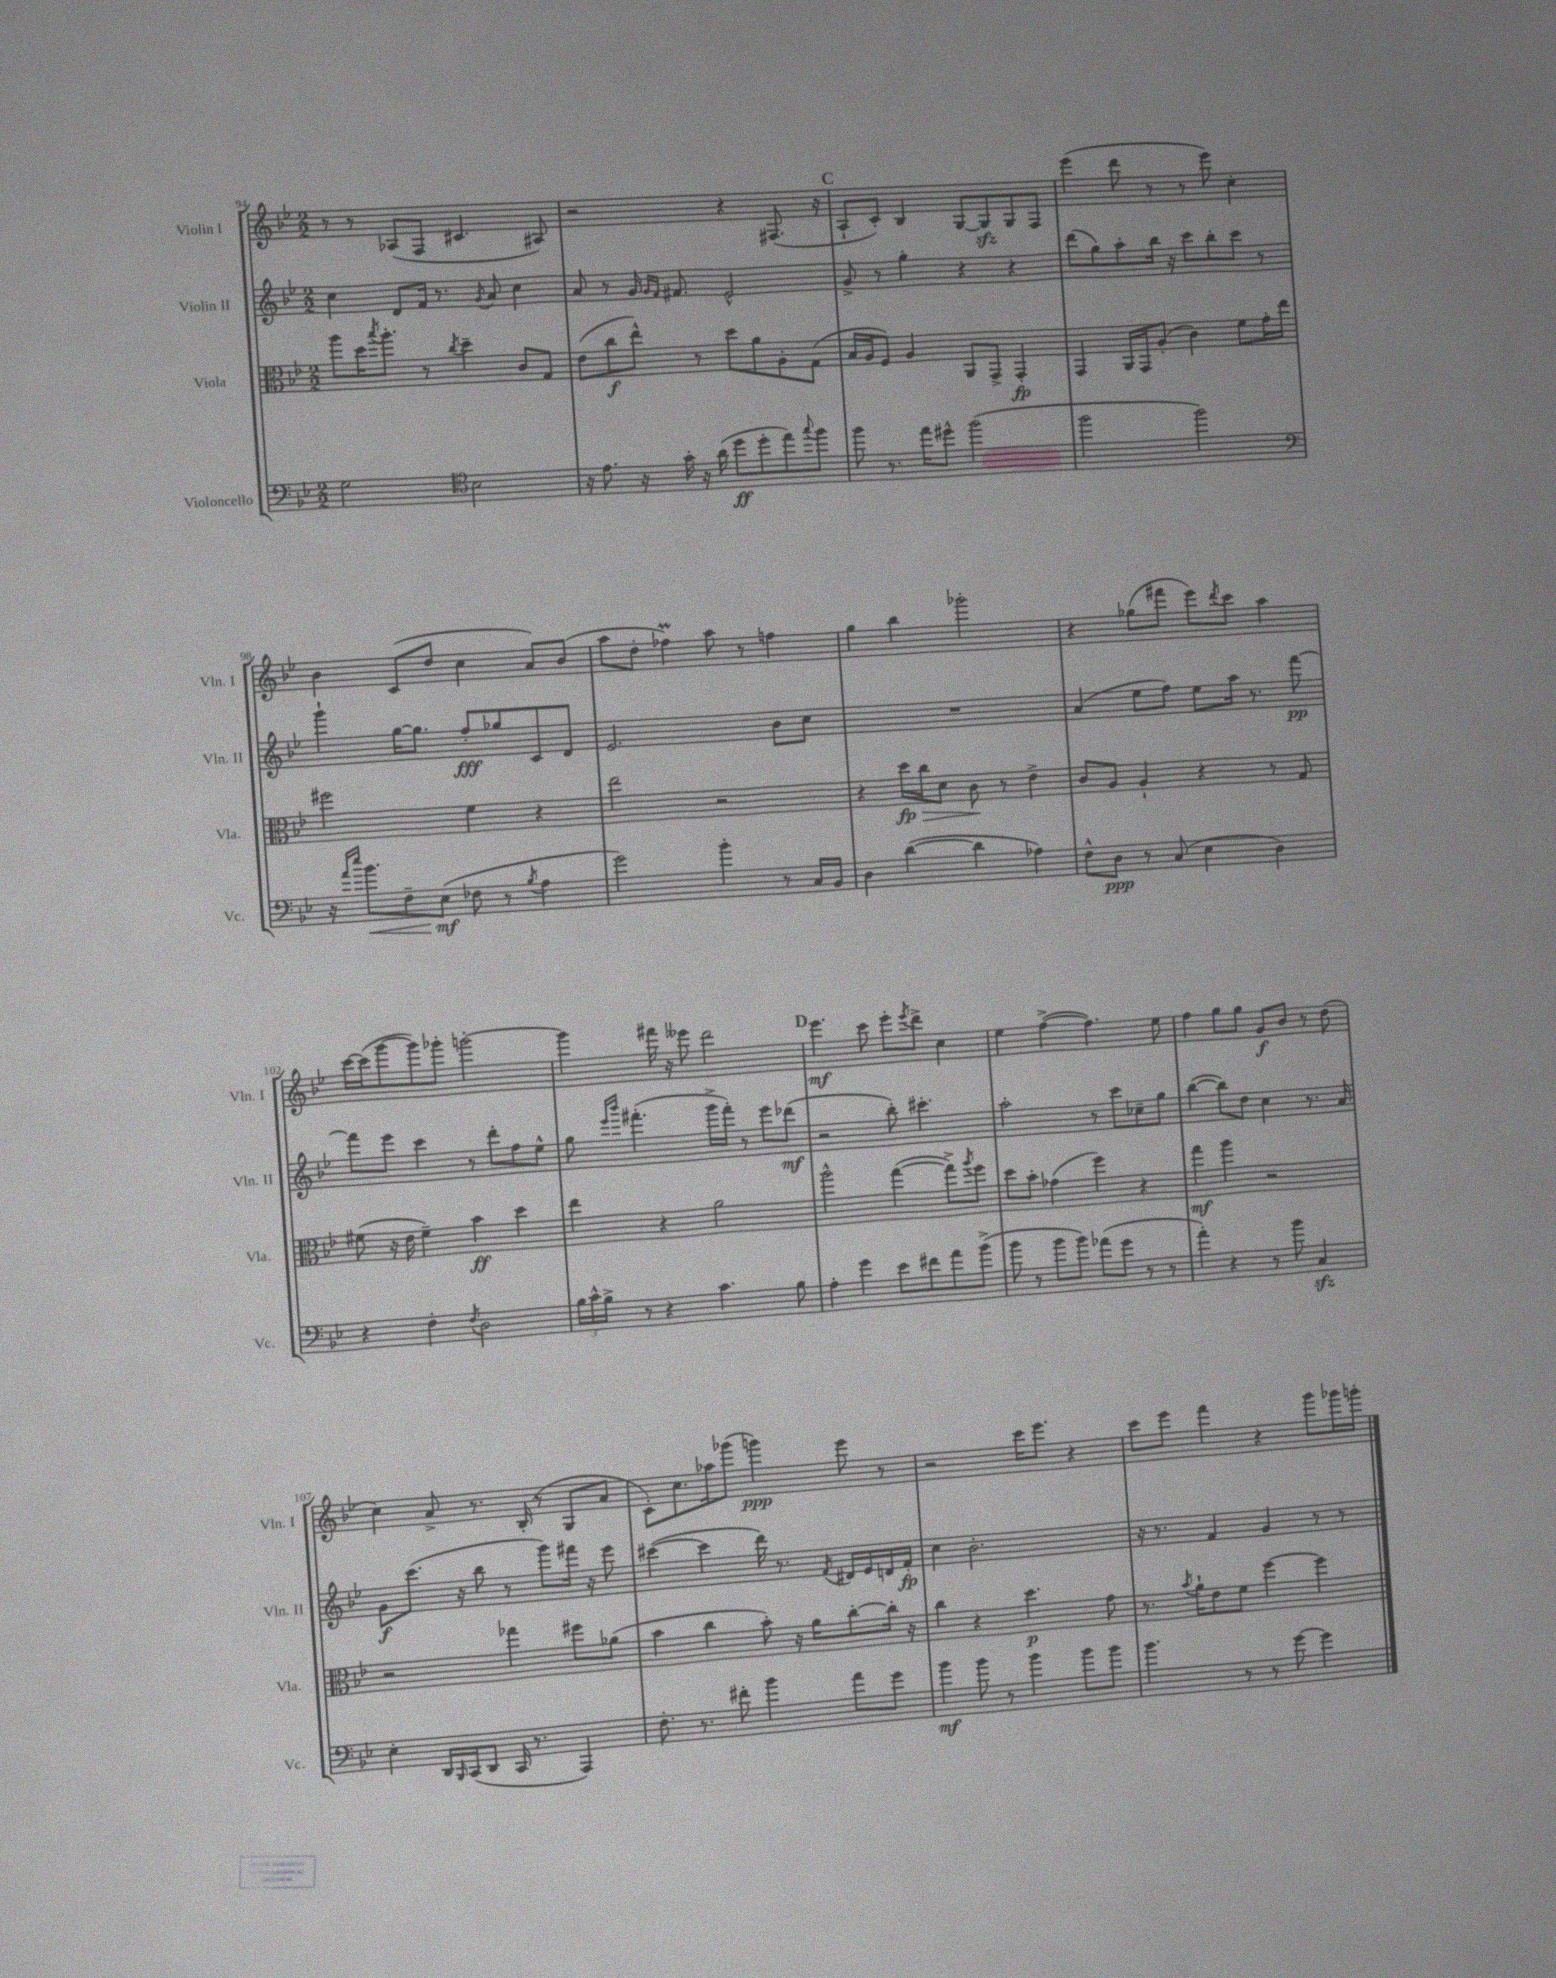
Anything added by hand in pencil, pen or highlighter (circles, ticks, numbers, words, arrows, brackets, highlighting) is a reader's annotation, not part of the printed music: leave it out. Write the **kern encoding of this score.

**kern	**dynam	**kern	**dynam	**kern	**dynam	**kern	**dynam
*part4	*part4	*part3	*part3	*part2	*part2	*part1	*part1
*staff4	*staff4	*staff3	*staff3	*staff2	*staff2	*staff1	*staff1
*I"Violoncello	*	*I"Viola	*	*I"Violin II	*	*I"Violin I	*
*I'Vc.	*	*I'Vla.	*	*I'Vln. II	*	*I'Vln. I	*
*clefF4	*	*clefC3	*	*clefG2	*	*clefG2	*
*k[b-e-]	*	*k[b-e-]	*	*k[b-e-]	*	*k[b-e-]	*
*M2/2	*	*M2/2	*	*M2/2	*	*M2/2	*
=94	=94	=94	=94	=94	=94	=94	=94
2G\	.	8aa\L	.	4cc\	.	8r	.
.	.	16dd\K	.	.	.	8r	.
.	.	8qbb-/	.	.	.	.	.
.	.	8.aa'\J	.	.	.	.	.
.	.	.	.	8d/L	.	(8A-X/L	.
.	.	8r	.	16f/Jk	.	8F/J	.
.	.	.	.	8.r	.	.	.
*clefC4	*	*	*	*	*	*	*
.	.	8qcc/	.	.	.	.	.
2B-\	.	4dd~\	.	.	.	4.c#X/	.
.	.	.	.	8qg/	.	.	.
.	.	.	.	8a/	.	.	.
.	.	8c/L	.	4cc\	.	.	.
.	.	8G/J	.	.	.	8A#X/)	.
=95	=95	=95	=95	=95	=95	=95	=95
16r	.	(8e-\L	.	8a/	.	2r	.
8.e-\	.	.	.	.	.	.	.
.	.	8cc\	f	8r	.	.	.
16r	.	8ee-^^\J)	.	16g/	.	.	.
.	.	.	.	16qqg/LL	.	.	.
.	.	.	.	16qqf/JJ	.	.	.
16g'\	.	.	.	8.f#X/	.	.	.
16r	.	8r	.	.	.	.	.
(16a\	.	.	.	.	.	.	.
8dd\L	ff	8dd\L	.	2e-^^/	.	4r	.
8dd'\	.	8a\	.	.	.	.	.
8ee-\)	.	8A'\	.	.	.	(8.F#X/	.
8qqgg/	.	.	.	.	.	.	.
8ff\J	.	(8G\J	.	.	.	.	.
.	.	.	.	.	.	16r	.
!!LO:REH:place=s1:t=C
=96	=96	=96	=96	=96	=96	=96	=96
8ff\	.	16B-/LL	.	8g^/	.	8A`/L	.
.	.	16A/J	.	.	.	.	.
8.r	.	8F/J)	.	8r	.	8c'/J)	.
.	.	4A/	.	4gg'\	.	4B-/	.
16ee-\KL	.	.	.	.	.	.	.
8dd#X^^\J	.	.	.	.	.	.	.
(2ff\	.	8AA/L	.	4r	.	[8G/L	.
.	.	8GG^/J	.	.	.	8Gzz/]	.
.	.	4GG'/	fp	4r	.	8G/	.
.	.	.	.	.	.	8F/J	.
=97	=97	=97	=97	=97	=97	=97	=97
2ff\	.	4GG/	.	(8ddd\L	.	(4eee-\	.
.	.	.	.	8gg\)	.	.	.
.	.	16AA/LL	.	8aa'\	.	8ddd\	.
.	.	16GG/J	.	.	.	.	.
.	.	(8A'/J	.	16bb-\Jk	.	8r	.
.	.	.	.	16r	.	.	.
2ff\)	.	4c\)	.	8ccc\L	.	8r	.
.	.	.	.	8bb-'\	.	8eee-\)	.
.	.	8f\L	.	8ccc\J	.	4cc'\	.
.	.	16g'\L	.	8r	.	.	.
.	.	16ee-\JJ	.	.	.	.	.
!!LO:LB:g=z
=98	=98	=98	=98	=98	=98	=98	=98
*clefF4	*	*	*	*	*	*	*
16r	.	2ff#X\	.	4ggg`\	.	4b-\	.
16qqa/LL	.	.	.	.	.	.	.
16qqee-/JJ	.	.	.	.	.	.	.
!	!LO:HP:b	!	!	!	!	!	!
8.b-\L	<	.	.	.	.	.	.
8F~\	.	.	.	[16gg\KL	.	(8c/L	.
.	.	.	.	8.gg\J]	.	.	.
(8E-\J	mf	.	.	.	.	8dd/J	.
8F-X\	[	4f\	.	8ff'/L	fff	4cc\	.
8r	.	.	.	8gg-X/	.	.	.
8qB-/	.	.	.	.	.	.	.
4A\	.	4r	.	8c/	.	8a/L)	.
.	.	.	.	8d/J	.	(8b-/J	.
=99	=99	=99	=99	=99	=99	=99	=99
2g\)	.	2ee-\	.	2.e-/	.	8aa\L	.
.	.	.	.	.	.	8dd'\J	.
.	.	.	.	.	.	4ff-XM\)	.
4b-'\	.	2r	.	.	.	8aa\	.
.	.	.	.	.	.	8r	.
8r	.	.	.	8b-\L	.	4ffn\	.
16C/LL	.	.	.	8cc\J	.	.	.
16BB-/JJ	.	.	.	.	.	.	.
=100	=100	=100	=100	=100	=100	=100	=100
4D\	.	4r	.	1r	.	4gg\	.
([4d\	.	16dd\LL	fp	.	.	4bb-\	.
!	!	!	!LO:HP:b	!	!	!	!
.	.	16cc\J	>	.	.	.	.
.	.	8d\J	.	.	.	.	.
4d\]	.	8c\	.	.	.	2ggg-X'\	.
.	.	8r	]	.	.	.	.
4A-X\)	.	4e-^\	.	.	.	.	.
=101	=101	=101	=101	=101	=101	=101	=101
8F^^\L	.	8c/L	.	(4a/	.	4r	.
8D\J	ppp	8A/J	.	.	.	.	.
8r	.	4A`/	.	8ee-\L	.	(8gg-X\L	.
(8C/	.	.	.	8ff\J)	.	8fff#X\J	.
4E-\	.	4r	.	8ee-\L	.	8eee-\L)	.
.	.	.	.	.	.	8qddd/	.
.	.	.	.	16aa\Jk	.	8ccc\J	.
.	.	.	.	8.r	.	.	.
4D\)	.	8r	.	.	.	4aa\	.
.	.	8G/	.	[8fff\	pp	.	.
!!LO:LB:g=z
=102	=102	=102	=102	=102	=102	=102	=102
4r	.	(8f#X\	.	8fff\L]	.	[16ccc\LL	.
.	.	.	.	.	.	(16ccc\J]	.
.	.	16r	.	8eee-\J	.	[8ggg\	.
.	.	16e-\	.	.	.	.	.
4F'\	.	4f#~\)	.	4ccc\	.	8ggg\])	.
.	.	.	.	.	.	8ggg-X'\J	.
8qF/	.	.	.	.	.	.	.
2D\	.	4b-\	ff	8r	.	[2gggn'\	.
.	.	.	.	8ddd'\L	.	.	.
.	.	4dd\	.	8ff\	.	.	.
.	.	.	.	8ee-^^\J	.	.	.
=103	=103	=103	=103	=103	=103	=103	=103
24B-\LL	.	4ee-\	.	8gg\	.	4ggg\]	.
24c^^\	.	.	.	.	.	.	.
24B-^\JJ	.	.	.	.	.	.	.
.	.	.	.	16qqeee-/LL	.	.	.
.	.	.	.	16qqbbb-/JJ	.	.	.
8r	.	.	.	(4.fff#X'\	.	.	.
4r	.	4r	.	.	.	16fff#X\	.
.	.	.	.	.	.	16r	.
.	.	.	.	.	.	8eee--X\	.
4.c\	.	2a\	.	16ggg^\LL	.	2ddd\	.
.	.	.	.	16fff#'\JJ)	.	.	.
.	.	.	.	8r	.	.	.
.	.	.	.	8eee-\L	.	.	.
8B-\	.	.	.	(8ddd-X\J	mf	.	.
!!LO:REH:place=s1:t=D
=104	=104	=104	=104	=104	=104	=104	=104
4A'\	.	2aa^^\	.	2r	.	4.eee-\	mf
4g\	.	.	.	.	.	.	.
.	.	.	.	.	.	8ccc\	.
8e-\L	.	([4gg\	.	8bb-'\)	.	8eee-'\L	.
.	.	.	.	.	.	8qeee-/	.
8f#X\	.	.	.	4.ccc#X'\	.	8ddd^\J	.
8a\	.	8gg^\L])	.	.	.	4cc\	.
.	.	8qaa/	.	.	.	.	.
(8b-^\J	.	8ff\J	.	.	.	.	.
=105	=105	=105	=105	=105	=105	=105	=105
8b-\	.	8dd\L	.	2aa'\	.	4ee-\	.
8r	.	8b-'\J	.	.	.	.	.
8b-\L	.	(4g-X\	.	.	.	([4ff^\	.
8b-\J)	.	.	.	.	.	.	.
(8a-X\L	.	4ff\)	.	8r	.	4.ff\])	.
8g\J	.	.	.	8ccc\L	.	.	.
8r	.	4r	.	8cc-X~\	.	.	.
8r	.	.	.	8gg\J	.	8ee-\	.
=106	=106	=106	=106	=106	=106	=106	=106
4a'\)	.	4gg\	mf	([4bb-\	.	4ff\	.
4r	.	4aa\	.	8bb-\L])	.	8gg\L	.
.	.	.	.	8dd\J	.	8gg\J	.
8r	.	2r	.	4cc\	.	8g/L	f
8b-\	.	.	.	.	.	8b-/J	.
4Czz/	.	.	.	8.r	.	8r	.
.	.	.	.	.	.	(8dd\	.
.	.	.	.	16a/	.	.	.
!!LO:LB:g=z
=107	=107	=107	=107	=107	=107	=107	=107
4E-'\	.	2r	.	8g\L	f	4cc\)	.
.	.	.	.	(8.ccc\J	.	.	.
16DD/LL	.	.	.	.	.	8a^/	.
16qqBBB-/	.	.	.	.	.	.	.
(16CC/J	.	.	.	16r	.	.	.
8DD/J	.	.	.	8bb-\	.	8.r	.
16CC/	.	4gg-X\	.	8r	.	.	.
8.r	.	.	.	.	.	(16B-'/	.
.	.	.	.	8ggg\L)	.	8r	.
4AAA/)	.	8ff#X\L	.	16fff#X\Jk	.	8G/L	.
.	.	.	.	16r	.	.	.
.	.	(8a-X\J	.	8eee-\	.	8a/J	.
=108	=108	=108	=108	=108	=108	=108	=108
8.F'\	.	4b-\	.	([4ccc#X\	.	8c'\L)	.
.	.	.	.	.	.	8.cc\	.
8.r	.	.	.	.	.	.	.
.	.	4cc\	.	4ccc#\]	.	.	.
.	.	.	.	.	.	16aa-X\k	.
8f#X'\	.	.	.	.	.	(8ggg-X\J	.
4b-\	.	8b-'\)	.	16ddd\)	.	4gggn\)	ppp
.	.	.	.	8.r	.	.	.
.	.	16r	.	.	.	.	.
.	.	16a\KL	.	.	.	.	.
.	.	.	.	8qf/	.	.	.
8a\L	.	[8cc'\	.	16d#X/LL	.	8eee-\	.
.	.	.	.	16e-/	.	.	.
8g\J	.	16cc'\Jk]	.	16dn/	.	8r	.
.	.	16r	.	16f'/JJ	fp	.	.
=109	=109	=109	=109	=109	=109	=109	=109
4b-\	mf	4cc\	.	4cc\	.	2r	.
8b-\	.	4r	.	2.b-'\	.	.	.
8r	.	.	.	.	.	.	.
4b-\	.	4.dd\	p	.	.	16ccc\KL	.
.	.	.	.	.	.	8.eee-\J	.
8b-\L	.	.	.	.	.	4r	.
8b-\J	.	8g\	.	.	.	.	.
=110	=110	=110	=110	=110	=110	=110	=110
4.b-\	.	8.r	.	16r	.	8ccc\L	.
.	.	.	.	8.r	.	.	.
.	.	.	.	.	.	8eee-\J	.
.	.	8qb-/	.	.	.	.	.
.	.	16a`\KL	.	.	.	.	.
.	.	8e-\	.	4f/	.	4fff\	.
8r	.	8f\J	.	.	.	.	.
8r	.	[4ff\	.	4g/	.	4r	.
[8g\	.	.	.	.	.	.	.
4g\]	.	4ff\]	.	8r	.	8ggg\L	.
.	.	.	.	8r	.	16ggg-X\L	.
.	.	.	.	.	.	16gggn'\JJ	.
==	==	==	==	==	==	==	==
*-	*-	*-	*-	*-	*-	*-	*-
